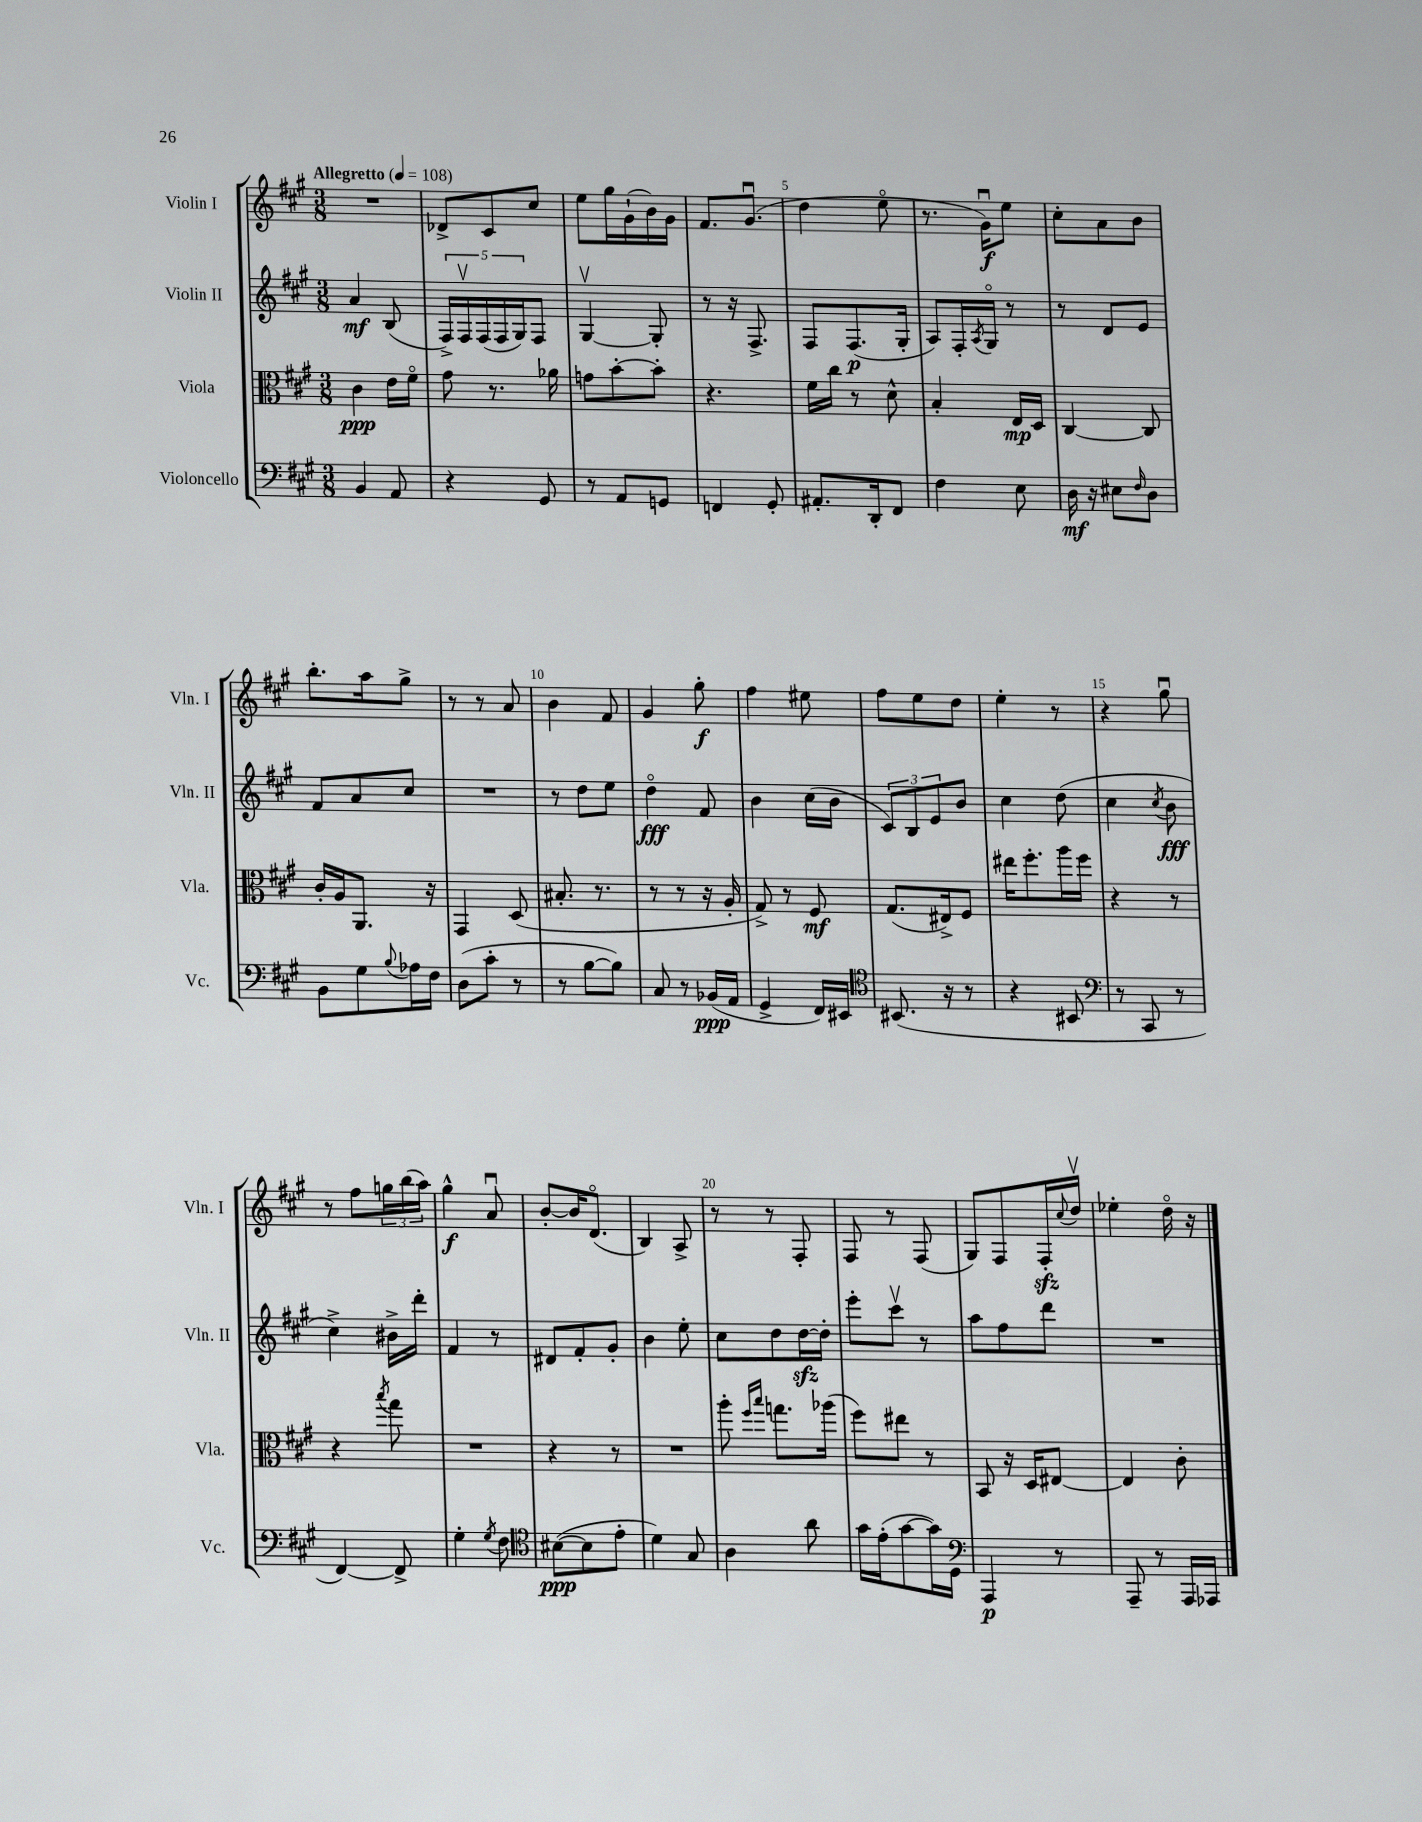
<<
\new StaffGroup <<
\new Staff = "s0" \with { instrumentName = "Violin I" shortInstrumentName = "Vln. I" } {
    \clef treble \key a \major \numericTimeSignature \time 3/8 \tempo "Allegretto" 4 = 108
    R4. |
    des'8-> cis'8 cis''8 |
    e''8 gis''16 gis'16-!( b'16) gis'16 |
    fis'8. gis'8.\downbow( |
    d''4 e''8\flageolet |
    r8. gis'16\downbow\f) e''8 |
    cis''8-. a'8 b'8 |
    b''8.-. a''16 gis''8-> |
    r8 r8 a'8 |
    b'4 fis'8 |
    gis'4 gis''8-.\f |
    fis''4 eis''8 |
    fis''8 e''8 d''8 |
    e''4-. r8 |
    r4 gis''8\downbow |
    r8 fis''8 \tuplet 3/2 { g''16 b''16( a''16) } |
    gis''4-^\f a'8\downbow |
    b'8~-. b'16 d'8.\flageolet( |
    b4) a8-> |
    r8 r8 fis8-. |
    fis8 r8 fis8( |
    gis8) fis8 fis16-.\sfz \appoggiatura { cis''8 } d''16\upbow |
    ees''4-. d''16\flageolet r16 \bar "|." |
}
\new Staff = "s1" \with { instrumentName = "Violin II" shortInstrumentName = "Vln. II" } {
    \clef treble \key a \major \numericTimeSignature \time 3/8
    a'4\mf b8( |
    \tuplet 5/4 { fis16->) fis16\upbow fis16( fis16 gis16) } fis8 |
    gis4~\upbow gis8-. |
    r8 r16 fis8.-> |
    fis8 fis8.\p( gis16-. |
    a8) fis16-. \acciaccatura { a8 } gis16\flageolet r8 |
    r8 d'8 e'8 |
    fis'8 a'8 cis''8 |
    R4. |
    r8 d''8 e''8 |
    d''4\flageolet\fff fis'8 |
    b'4 cis''16( b'16 |
    \tuplet 3/2 { cis'8) b8 e'8 } b'8 |
    cis''4 d''8( |
    cis''4 \acciaccatura { cis''8 } b'8\fff |
    cis''4->) bis'16-> d'''16-. |
    fis'4 r8 |
    dis'8 fis'8-. gis'8-. |
    b'4 e''8-. |
    cis''8 d''8 d''16~\sfz d''16-. |
    e'''8-. cis'''8\upbow r8 |
    a''8 fis''8 d'''8 |
    R4. \bar "|." |
}
\new Staff = "s2" \with { instrumentName = "Viola" shortInstrumentName = "Vla." } {
    \clef alto \key a \major \numericTimeSignature \time 3/8
    cis'4\ppp e'16 fis'16\flageolet |
    gis'8 r8. aes'16 |
    g'8 b'8~-. b'8-. |
    r4. |
    fis'16 cis''16 r8 d'8-^ |
    b4-. e16\mp d16 |
    cis4~ cis8 |
    cis'16-. a16 a,8. r16 |
    gis,4 d8( |
    bis8.-. r8. |
    r8 r8 r16 a16-. |
    gis8->) r8 fis8\mf |
    gis8.( eis16->) fis8 |
    eis''16 fis''8.-. a''16 fis''16 |
    r4 r8 |
    r4 \acciaccatura { b''8 } gis''8 |
    R4. |
    r4 r8 |
    R4. |
    a''8-. \grace { fis''16 b''16 } g''8. aes''16( |
    fis''8) eis''8 r8 |
    b,8 r16 d16 eis8~ |
    eis4 cis'8-. \bar "|." |
}
\new Staff = "s3" \with { instrumentName = "Violoncello" shortInstrumentName = "Vc." } {
    \clef bass \key a \major \numericTimeSignature \time 3/8
    b,4 a,8 |
    r4 gis,8 |
    r8 a,8 g,8 |
    f,4 gis,8-. |
    ais,8.-. d,16-. fis,8 |
    fis4 e8 |
    d16\mf r16 eis8 \grace { fis16 } d8 |
    b,8 gis8 \appoggiatura { b8 } aes16 fis16 |
    d8( cis'8-. r8 |
    r8 b8~ b8) |
    cis8 r8 bes,16\ppp( a,16 |
    gis,4-> fis,16) eis,16 |
    \clef tenor bis,8.( r16 r8 |
    r4 bis,8 |
    \clef bass r8 cis,8 r8 |
    fis,4~) fis,8-> |
    gis4-. \acciaccatura { gis8 } fis8 |
    \clef tenor bis8~\ppp( bis8 e'8-. |
    d'4) gis8 |
    a4 a'8 |
    gis'16 e'16-.( gis'8~ gis'16) d16 |
    \clef bass a,,4\p r8 |
    a,,8-- r8 a,,16 aes,,16 \bar "|." |
}
>>
>>
\layout { \context { \Score \override BarNumber.break-visibility = ##(#f #t #t) barNumberVisibility = #(every-nth-bar-number-visible 5) } }
